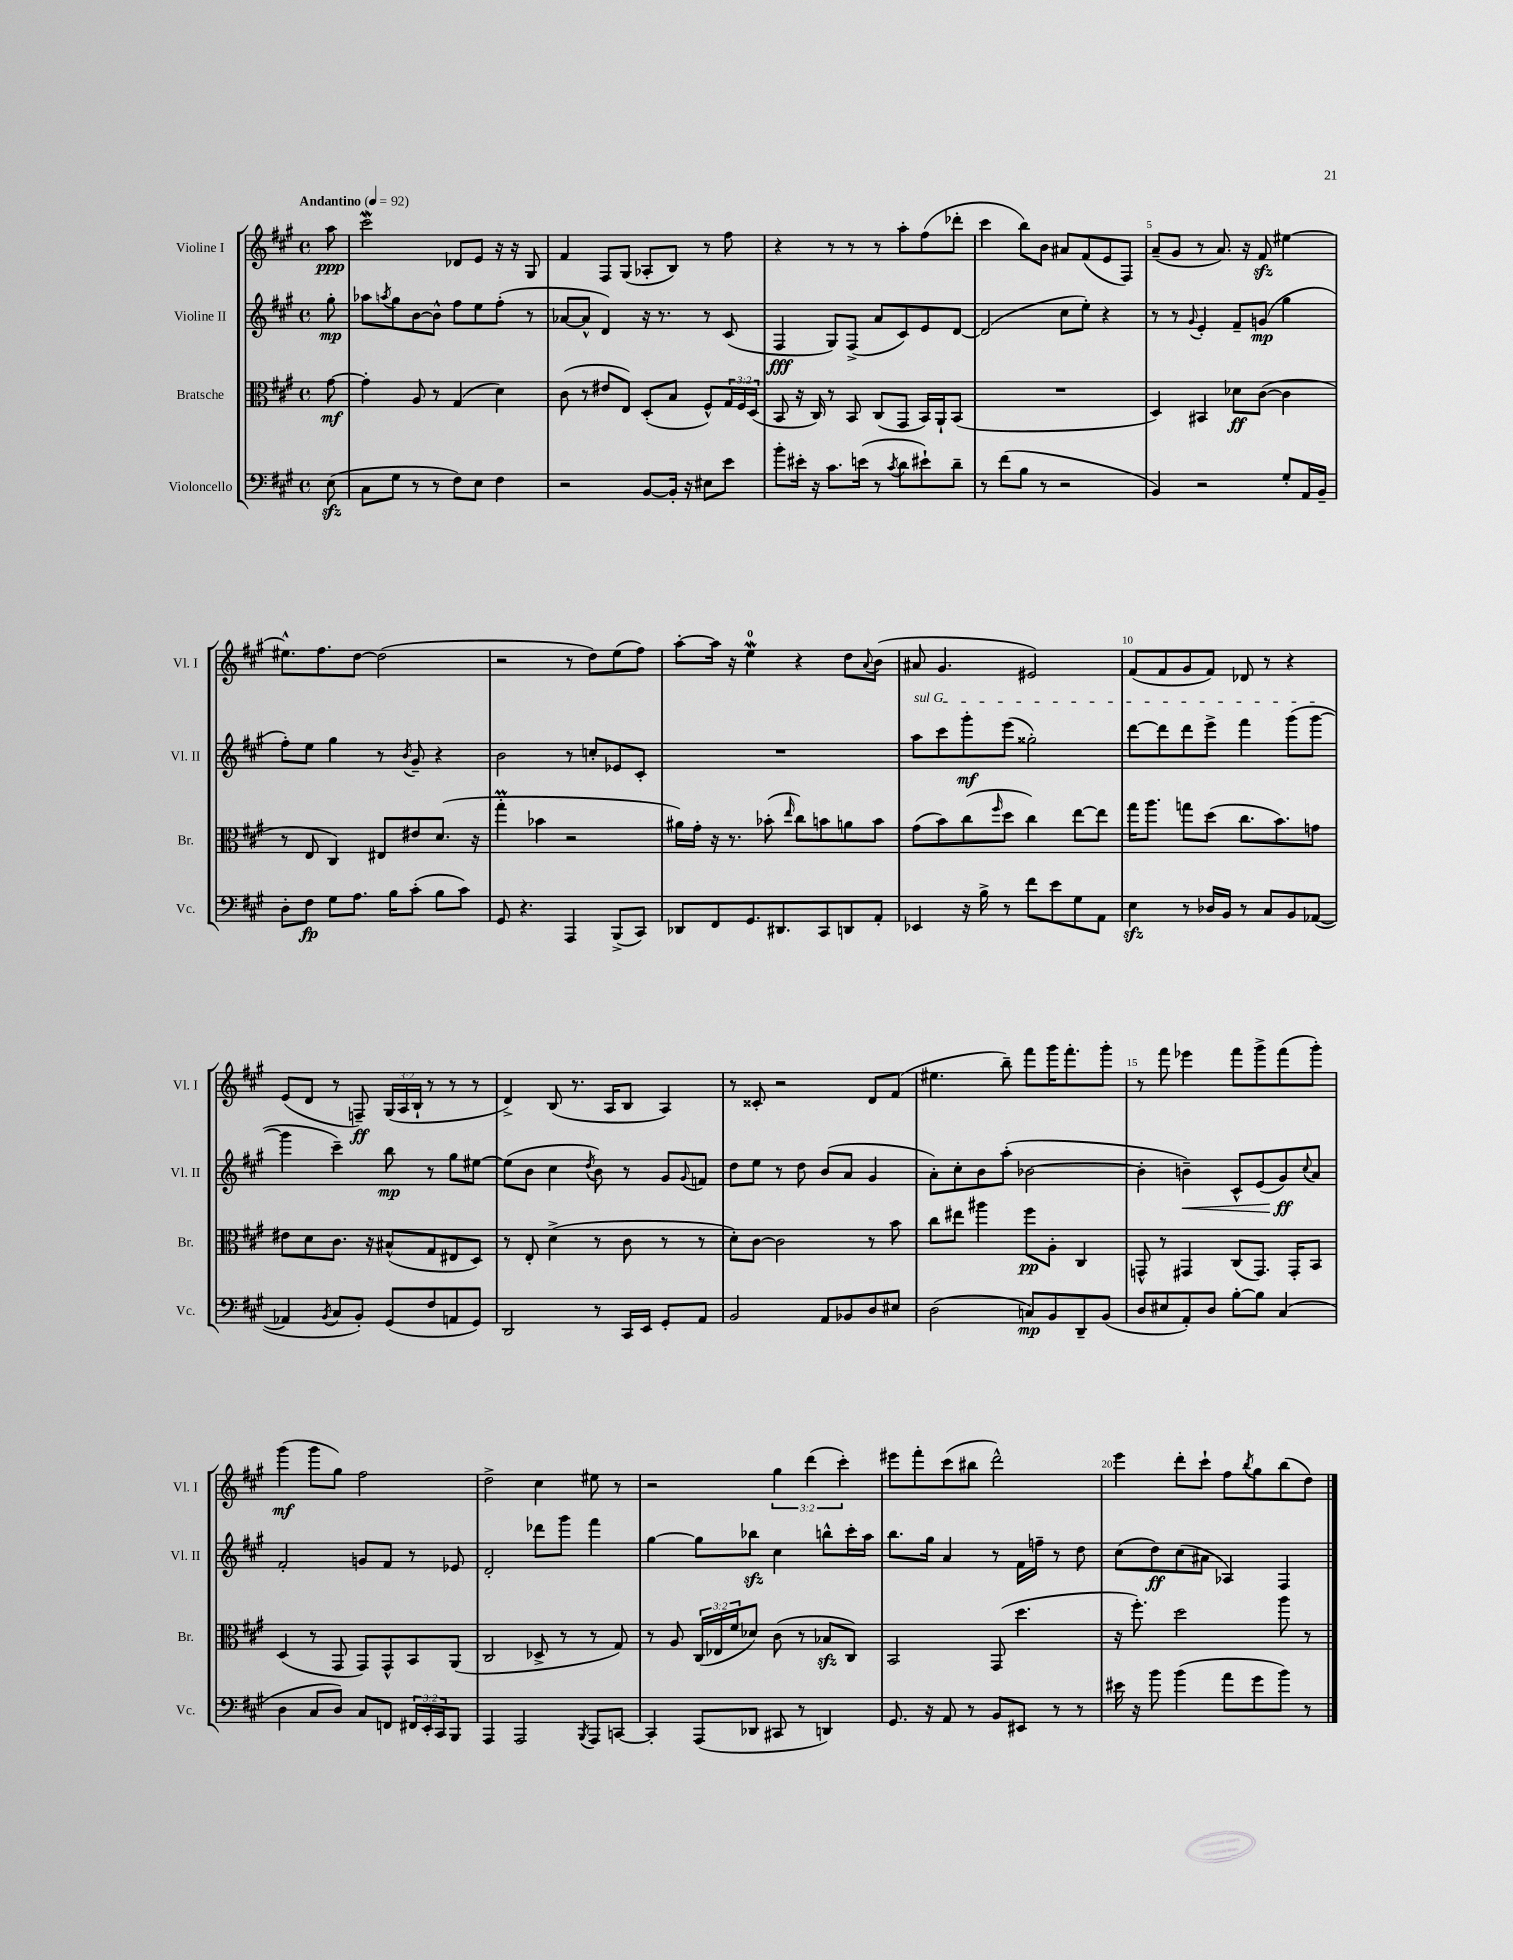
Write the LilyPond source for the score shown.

<<
\new StaffGroup <<
\new Staff = "s0" \with { instrumentName = "Violine I" shortInstrumentName = "Vl. I" } {
    \clef treble \key a \major \defaultTimeSignature \time 4/4 \override Staff.TupletNumber.text = #tuplet-number::calc-fraction-text \partial 8 \tempo "Andantino" 4 = 92
    a''8\ppp |
    cis'''2\mordent des'8 e'8 r16 r16 gis8 |
    fis'4 fis8 gis8( aes8-. b8) r8 fis''8 |
    r4 r8 r8 r8 a''8-. fis''8( des'''8-. |
    cis'''4 b''8) b'8 ais'8 fis'8( e'8 fis8) |
    a'8--( gis'8 r8 a'8.) r16 fis'8\sfz eis''4~ |
    eis''8.-^ fis''8. d''8~ d''2( |
    r2 r8 d''8) e''8( fis''8) |
    a''8~-. a''16 r16 e''4-0\mordent r4 d''8 \appoggiatura { a'8 } b'8( |
    ais'8 gis'4. eis'2) |
    fis'8( fis'8 gis'8 fis'8) des'8 r8 r4 |
    e'8( d'8 r8 f8--\ff) \tuplet 3/2 { gis16( a16 b16-! } r8 r8 r8 |
    d'4->) b8( r8. a16 b8 a4) |
    r8 cisis'8-. r2 d'8 fis'8( |
    eis''4. b''8--) fis'''8 gis'''16 fis'''8.-. gis'''8-. |
    r8 fis'''8 ees'''4 fis'''8 gis'''8-> fis'''8( gis'''8-.) |
    gis'''4\mf( gis'''8 gis''8) fis''2 |
    d''2-> cis''4 eis''8 r8 |
    r2 \tuplet 3/2 { gis''4 d'''4( cis'''4-.) } |
    eis'''8 fis'''8-. cis'''8( bis''8 d'''2-^) |
    e'''4 d'''8-. cis'''8-! fis''8 \acciaccatura { b''8 } gis''8 b''8( d''8) \bar "|." |
}
\new Staff = "s1" \with { instrumentName = "Violine II" shortInstrumentName = "Vl. II" } {
    \clef treble \key a \major \defaultTimeSignature \time 4/4 \partial 8
    gis''8-.\mp |
    aes''8 \acciaccatura { a''8 } gis''8 b'8~ b'8-^ fis''8 e''8 fis''8-.( r8 |
    aes'8~ aes'8-^ d'4) r16 r8. r8 cis'8( |
    fis4\fff gis8) fis8->( a'8 cis'8) e'8 d'8~ |
    d'2( cis''8 e''8-.) r4 |
    r8 r8 \appoggiatura { gis'8 } e'4-. fis'8-- g'8\mp( gis''4 |
    fis''8-.) e''8 gis''4 r8 \acciaccatura { b'8 } gis'8-- r4 |
    b'2 r8 c''8-. ees'8 cis'8-. |
    R1 |
    \once \override TextSpanner.bound-details.left.text = \markup { \italic "sul G" } a''8\startTextSpan cis'''8 gis'''8-.\mf e'''8( gisis''2-.) |
    d'''8~ d'''8 d'''8 e'''8-> fis'''4 gis'''8( gis'''8~\stopTextSpan |
    gis'''4 cis'''4--) b''8\mp r8 gis''8 eis''8~ |
    eis''8( b'8 cis''4 \acciaccatura { d''8 } b'8) r8 gis'8 \appoggiatura { gis'8 } f'8 |
    d''8 e''8 r8 d''8 b'8( a'8 gis'4 |
    a'8-.) cis''8-. b'8 a''8-.( bes'2~ |
    bes'4-. b'4--\<) cis'8-^ e'8( gis'8\ff\!) \appoggiatura { cis''8 } a'8 |
    fis'2-. g'8 fis'8 r8 ees'8 |
    d'2-. des'''8 gis'''8 fis'''4 |
    gis''4~ gis''8 bes''8\sfz cis''4 b''8-^ cis'''16-. a''16 |
    b''8. gis''16 a'4 r8 fis'16 f''16-- r8 d''8 |
    cis''8( d''8\ff) cis''8( ais'8 aes4) fis4 \bar "|." |
}
\new Staff = "s2" \with { instrumentName = "Bratsche" shortInstrumentName = "Br." } {
    \clef alto \key a \major \defaultTimeSignature \time 4/4 \override Staff.TupletNumber.text = #tuplet-number::calc-fraction-text \partial 8
    gis'8~\mf |
    gis'4-. a8 r8 gis4( d'4) |
    cis'8( r8 eis'8 e8) d8-.( b8 fis8-^) \tuplet 3/2 { gis16 fis16 d16( } |
    b,8 r16 cis16) r8 b,8 cis8( gis,8 b,16) a,16-! b,8( |
    R1 |
    d4) bis,4 des'8\ff cis'8~( cis'4 |
    r8 e8 cis4) eis8 eis'8 d'8.( r16 |
    gis''4-.\prall bes'4 r2 |
    ais'16) gis'16-. r16 r8. bes'8-.( \grace { e''16 } cis''8) b'8 a'8 b'8 |
    gis'8( b'8) cis''8( \grace { fis''16 } d''8 cis''4) e''8~ e''8 |
    gis''16 a''8. g''8 d''8( cis''8. b'8.) g'8 |
    eis'8 d'8 cis'8. r16 bis8-^( gis8 eis8 d8) |
    r8 e8-. d'4->( r8 cis'8 r8 r8 |
    d'8-.) cis'8~ cis'2 r8 b'8 |
    cis''8 eis''8 ais''4 fis''8\pp a8-. cis4 |
    g,8-^ r8 gis,4 cis8( gis,8.) gis,16-. b,8 |
    d4( r8 gis,8 gis,8) gis,8-^ b,8 a,8( |
    cis2 des8-> r8 r8 gis8) |
    r8 a8 \tuplet 3/2 { cis16( ees16 fis'16 } des'8) cis'8( r8 bes8\sfz cis8) |
    b,2 gis,8( d''4. |
    r16 fis''8.-.) d''2 a''8 r8 \bar "|." |
}
\new Staff = "s3" \with { instrumentName = "Violoncello" shortInstrumentName = "Vc." } {
    \clef bass \key a \major \defaultTimeSignature \time 4/4 \override Staff.TupletNumber.text = #tuplet-number::calc-fraction-text \partial 8
    e8\sfz( |
    cis8 gis8 r8 r8 fis8) e8 fis4 |
    r2 b,8~ b,16-. r16 eis8 e'8 |
    b'8-. eis'16-. r16 cis'8. e'16( r8 \acciaccatura { cis'8 } d'8 eis'8-!) d'8-- |
    r8 fis'8( b8 r8 r2 |
    b,4) r2 gis8-. a,16 b,16-- |
    d8-. fis8\fp gis8 a8. b16 cis'8-.( b8 cis'8) |
    gis,8 r4. a,,4 b,,8->( cis,8) |
    des,8 fis,8 gis,8. dis,8. cis,8 d,8 a,8-. |
    ees,4 r16 b16-> r8 fis'8 e'8 gis8 a,8 |
    e4\sfz r8 des16 b,16 r8 cis8 b,8 aes,8~( |
    aes,4 \acciaccatura { b,8 } cis8 b,8-.) gis,8( fis8 a,8 gis,8) |
    d,2 r8 cis,16 e,16 gis,8-. a,8 |
    b,2 a,8 bes,8 d8 eis8 |
    d2( c8\mp) b,8 d,8-- b,8( |
    d8 eis8 a,8-.) d8 b8~-. b8 cis4( |
    d4 cis8 d8) cis8 f,8 \tuplet 3/2 { fis,16 e,16-. cis,16 } b,,8 |
    a,,4 a,,2 \acciaccatura { b,,8 } a,,8 c,8~ |
    c,4-. a,,8( des,8 cis,8 r8 d,4) |
    gis,8. r16 a,8 r8 b,8 eis,8 r8 r8 |
    eis'16 r16 b'8 b'4( a'8 gis'8 b'8) r8 \bar "|." |
}
>>
>>
\layout { \context { \Score \override BarNumber.break-visibility = ##(#f #t #t) barNumberVisibility = #(every-nth-bar-number-visible 5) } }
